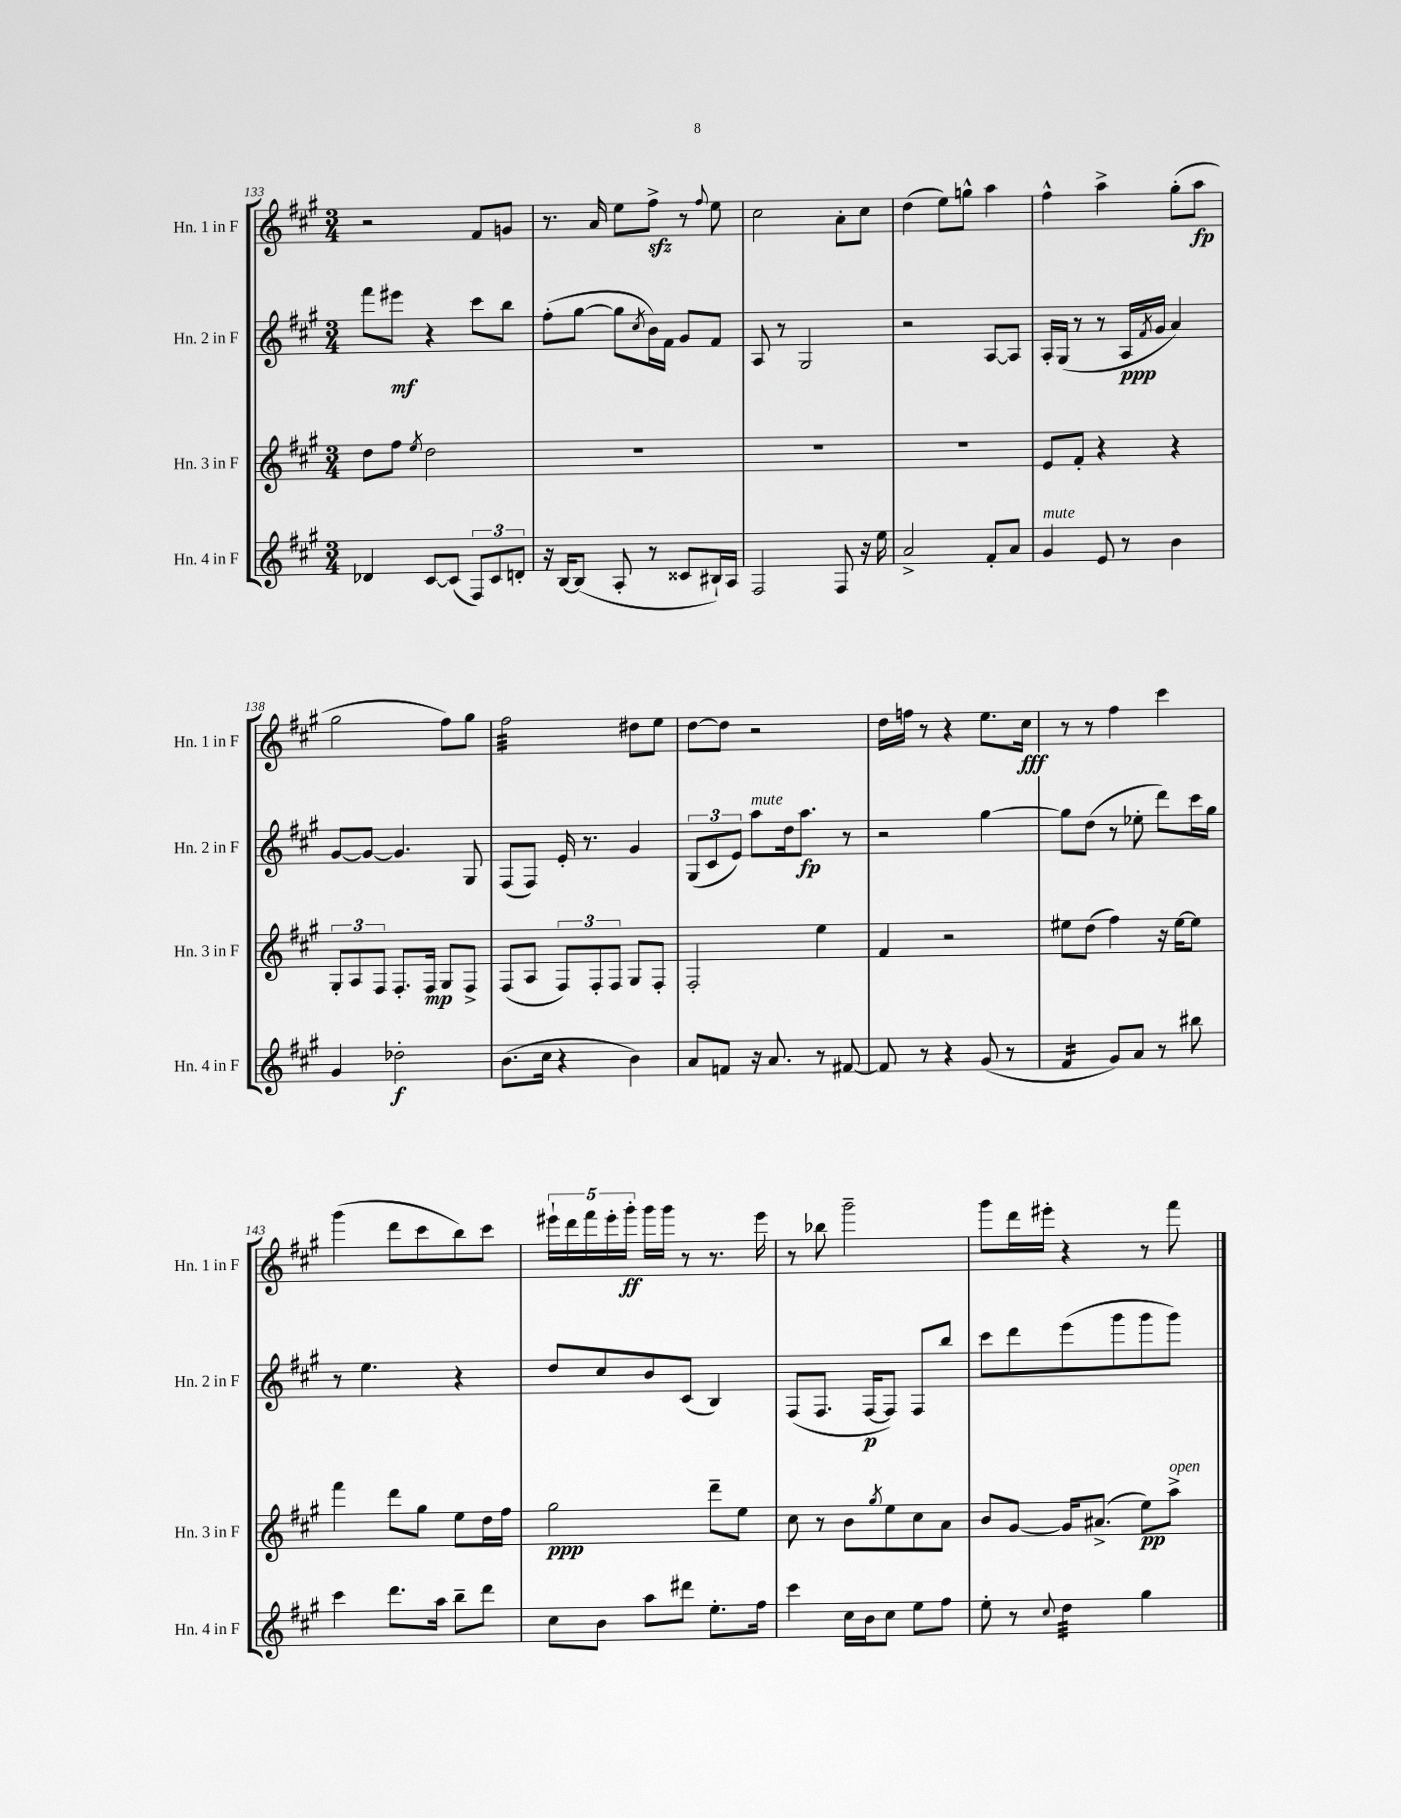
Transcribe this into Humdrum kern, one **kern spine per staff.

**kern	**dynam	**kern	**dynam	**kern	**dynam	**kern	**dynam
*part4	*part4	*part3	*part3	*part2	*part2	*part1	*part1
*staff4	*staff4	*staff3	*staff3	*staff2	*staff2	*staff1	*staff1
*I"Hn. 4 in F	*	*I"Hn. 3 in F	*	*I"Hn. 2 in F	*	*I"Hn. 1 in F	*
*I'Hn. 4 in F	*	*I'Hn. 3 in F	*	*I'Hn. 2 in F	*	*I'Hn. 1 in F	*
*clefG2	*	*clefG2	*	*clefG2	*	*clefG2	*
*k[f#c#g#]	*	*k[f#c#g#]	*	*k[f#c#g#]	*	*k[f#c#g#]	*
*M3/4	*	*M3/4	*	*M3/4	*	*M3/4	*
=133	=133	=133	=133	=133	=133	=133	=133
4d-X/	.	8dd\L	.	8fff#\L	.	2r	.
.	.	8ff#\J	.	8eee#X\J	mf	.	.
.	.	8qee/	.	.	.	.	.
[8c#/L	.	2dd\	.	4r	.	.	.
(8c#/J]	.	.	.	.	.	.	.
12F#/L)	.	.	.	8ccc#\L	.	8f#/L	.
12c#/	.	.	.	.	.	.	.
.	.	.	.	8bb\J	.	8gn/J	.
12dn'/J	.	.	.	.	.	.	.
=134	=134	=134	=134	=134	=134	=134	=134
16r	.	2.r	.	(8ff#'\L	.	8.r	.
[16B/KL	.	.	.	.	.	.	.
(8B/J]	.	.	.	[8gg#\J	.	.	.
.	.	.	.	.	.	16a/	.
8A'/	.	.	.	8gg#\L]	.	8ee\L	.
.	.	.	.	8qcc#/	.	.	.
8r	.	.	.	16b\L)	.	8ff#zz^\J	.
.	.	.	.	16f#\JJ	.	.	.
8c##X/L	.	.	.	8g#/L	.	8r	.
.	.	.	.	.	.	8qqff#/	.
16B#X`/L)	.	.	.	8f#/J	.	8ee\	.
16A/JJ	.	.	.	.	.	.	.
=135	=135	=135	=135	=135	=135	=135	=135
2F#/	.	2.r	.	8A/	.	2cc#\	.
.	.	.	.	8r	.	.	.
.	.	.	.	2G#/	.	.	.
8F#/	.	.	.	.	.	8a'\L	.
16r	.	.	.	.	.	8cc#\J	.
16ee\	.	.	.	.	.	.	.
=136	=136	=136	=136	=136	=136	=136	=136
2a^/	.	2.r	.	2r	.	(4dd\	.
.	.	.	.	.	.	8ee\L)	.
.	.	.	.	.	.	8ggn^^\J	.
8f#'/L	.	.	.	[8A/L	.	4aa\	.
8a/J	.	.	.	8A/J]	.	.	.
=137	=137	=137	=137	=137	=137	=137	=137
!LO:TX:a:i:t=mute	!	!	!	!	!	!	!
4g#/	.	8e/L	.	16A'/LL	.	4ff#^^\	.
.	.	.	.	(16G#/JJ	.	.	.
.	.	8f#'/J	.	8r	.	.	.
8e/	.	4r	.	8r	.	4aa^\	.
8r	.	.	.	16A/LL	ppp	.	.
.	.	.	.	8qf#/	.	.	.
.	.	.	.	16g#/JJ	.	.	.
4b\	.	4r	.	4a/)	.	(8gg#'\L	.
.	.	.	.	.	.	8aa\J	fp
!!LO:LB:g=z
=138	=138	=138	=138	=138	=138	=138	=138
4g#/	.	12G#'/L	.	[8g#/L	.	2gg#\	.
.	.	12A/	.	.	.	.	.
.	.	.	.	8g#/J_	.	.	.
.	.	12F#/J	.	.	.	.	.
2dd-X'\	f	8.F#'/L	.	4.g#/]	.	.	.
.	.	16F#/Jk	mp	.	.	.	.
.	.	8G#/L	.	.	.	8ff#\L)	.
.	.	8F#^/J	.	8G#/	.	8gg#\J	.
=139	=139	=139	=139	=139	=139	=139	=139
*	*	*	*	*	*	*tremolo	*
(8.b\L	.	(8F#/L	.	(8F#/L	.	32ff#\LLL	.
.	.	.	.	.	.	32ff#\	.
.	.	.	.	.	.	32ff#\	.
.	.	.	.	.	.	32ff#\	.
.	.	8A/J	.	8F#/J)	.	32ff#\	.
.	.	.	.	.	.	32ff#\	.
16cc#\Jk	.	.	.	.	.	32ff#\	.
.	.	.	.	.	.	32ff#\	.
4r	.	12F#/L)	.	16e'/	.	32ff#\	.
.	.	.	.	.	.	32ff#\	.
.	.	.	.	8.r	.	32ff#\	.
.	.	12F#'/	.	.	.	.	.
.	.	.	.	.	.	32ff#\	.
.	.	.	.	.	.	32ff#\	.
.	.	.	.	.	.	32ff#\	.
.	.	12F#/J	.	.	.	.	.
.	.	.	.	.	.	32ff#\	.
.	.	.	.	.	.	32ff#\JJJ	.
*	*	*	*	*	*	*Xtremolo	*
4b\)	.	8G#/L	.	4g#/	.	8dd#X\L	.
.	.	8F#'/J	.	.	.	8ee\J	.
=140	=140	=140	=140	=140	=140	=140	=140
8a/L	.	2F#'/	.	(12G#/L	.	[8dd\L	.
.	.	.	.	12c#/	.	.	.
8fn/J	.	.	.	.	.	8dd\J]	.
.	.	.	.	12e/J)	.	.	.
!	!	!	!	!LO:TX:a:i:t=mute	!	!	!
16r	.	.	.	8aa\L	.	2r	.
8.a/	.	.	.	.	.	.	.
.	.	.	.	16dd\k	.	.	.
.	.	.	.	8.aa\J	fp	.	.
8r	.	4ee\	.	.	.	.	.
[8f#X/	.	.	.	8r	.	.	.
=141	=141	=141	=141	=141	=141	=141	=141
8f#/]	.	4f#/	.	2r	.	16dd\LL	.
.	.	.	.	.	.	16ffn\JJ	.
8r	.	.	.	.	.	8r	.
4r	.	2r	.	.	.	4r	.
(8g#/	.	.	.	[4gg#\	.	8.ee\L	.
8r	.	.	.	.	.	.	.
.	.	.	.	.	.	16cc#\Jk	fff
=142	=142	=142	=142	=142	=142	=142	=142
*tremolo	*	*	*	*	*	*	*
16f#/LL	.	8ee#X\L	.	8gg#\L]	.	8r	.
16f#/	.	.	.	.	.	.	.
16f#/	.	(8dd\J	.	(8dd\J	.	8r	.
16f#/JJ	.	.	.	.	.	.	.
*Xtremolo	*	*	*	*	*	*	*
8g#/L)	.	4ff#\)	.	8r	.	4ff#\	.
8a/J	.	.	.	8ee-X'\	.	.	.
8r	.	16r	.	8ddd\L)	.	4ccc#\	.
.	.	[16ee#\KL	.	.	.	.	.
8bb#X\	.	8ee#\J]	.	16ccc#\L	.	.	.
.	.	.	.	16gg#\JJ	.	.	.
!!LO:LB:g=z
=143	=143	=143	=143	=143	=143	=143	=143
4ccc#\	.	4fff#\	.	8r	.	(4ggg#\	.
.	.	.	.	4.ee\	.	.	.
8.ddd\L	.	8ddd\L	.	.	.	8ddd\L	.
.	.	8gg#\J	.	.	.	8ccc#\	.
16aa\Jk	.	.	.	.	.	.	.
8bb~\L	.	8ee\L	.	4r	.	8bb\)	.
8ddd\J	.	16dd\L	.	.	.	8ccc#\J	.
.	.	16ff#\JJ	.	.	.	.	.
=144	=144	=144	=144	=144	=144	=144	=144
8cc#\L	.	2gg#\	ppp	8dd/L	.	20eee#X`\LL	.
.	.	.	.	.	.	20ddd\	.
.	.	.	.	.	.	20fff#\	.
8b\J	.	.	.	8cc#/	.	.	.
.	.	.	.	.	.	20eee#'\	.
.	.	.	.	.	.	20ggg#'\JJ	ff
8aa\L	.	.	.	8b/	.	16ggg#\LL	.
.	.	.	.	.	.	16ggg#\JJ	.
8ddd#X\J	.	.	.	(8c#/J	.	8r	.
8.ee'\L	.	8ddd~\L	.	4B/)	.	8.r	.
.	.	8ee\J	.	.	.	.	.
16ff#\Jk	.	.	.	.	.	16eee#\	.
=145	=145	=145	=145	=145	=145	=145	=145
4ccc#\	.	8cc#\	.	(8F#/L	.	8r	.
.	.	8r	.	8.F#/J	.	8bb-X\	.
16cc#\LL	.	8b\L	.	.	.	2ggg#~\	.
16b\J	.	.	.	[16F#/KL	p	.	.
.	.	8qgg#/	.	.	.	.	.
8cc#\J	.	8ee\	.	8F#/J])	.	.	.
8ee\L	.	8cc#\	.	8F#/L	.	.	.
8ff#\J	.	8a\J	.	8bb/J	.	.	.
=146	=146	=146	=146	=146	=146	=146	=146
8ee'\	.	8b/L	.	8ccc#\L	.	8ggg#\L	.
8r	.	[8g#/J	.	8ddd\	.	16ddd\L	.
.	.	.	.	.	.	16eee#X'\JJ	.
8qqcc#/	.	.	.	.	.	.	.
*tremolo	*	*	*	*	*	*	*
32dd\LLL	.	16g#/KL]	.	(8eee\	.	4r	.
32dd\	.	.	.	.	.	.	.
32dd\	.	(8.a#X^/J	.	.	.	.	.
32dd\	.	.	.	.	.	.	.
32dd\	.	.	.	8ggg#\	.	.	.
32dd\	.	.	.	.	.	.	.
32dd\	.	.	.	.	.	.	.
32dd\JJJ	.	.	.	.	.	.	.
*Xtremolo	*	*	*	*	*	*	*
4gg#\	.	8ee\L)	pp	8ggg#\	.	8r	.
!	!	!LO:TX:a:i:t=open	!	!	!	!	!
.	.	8aa^\J	.	8ggg#\J)	.	8fff#\	.
==	==	==	==	==	==	==	==
*-	*-	*-	*-	*-	*-	*-	*-
